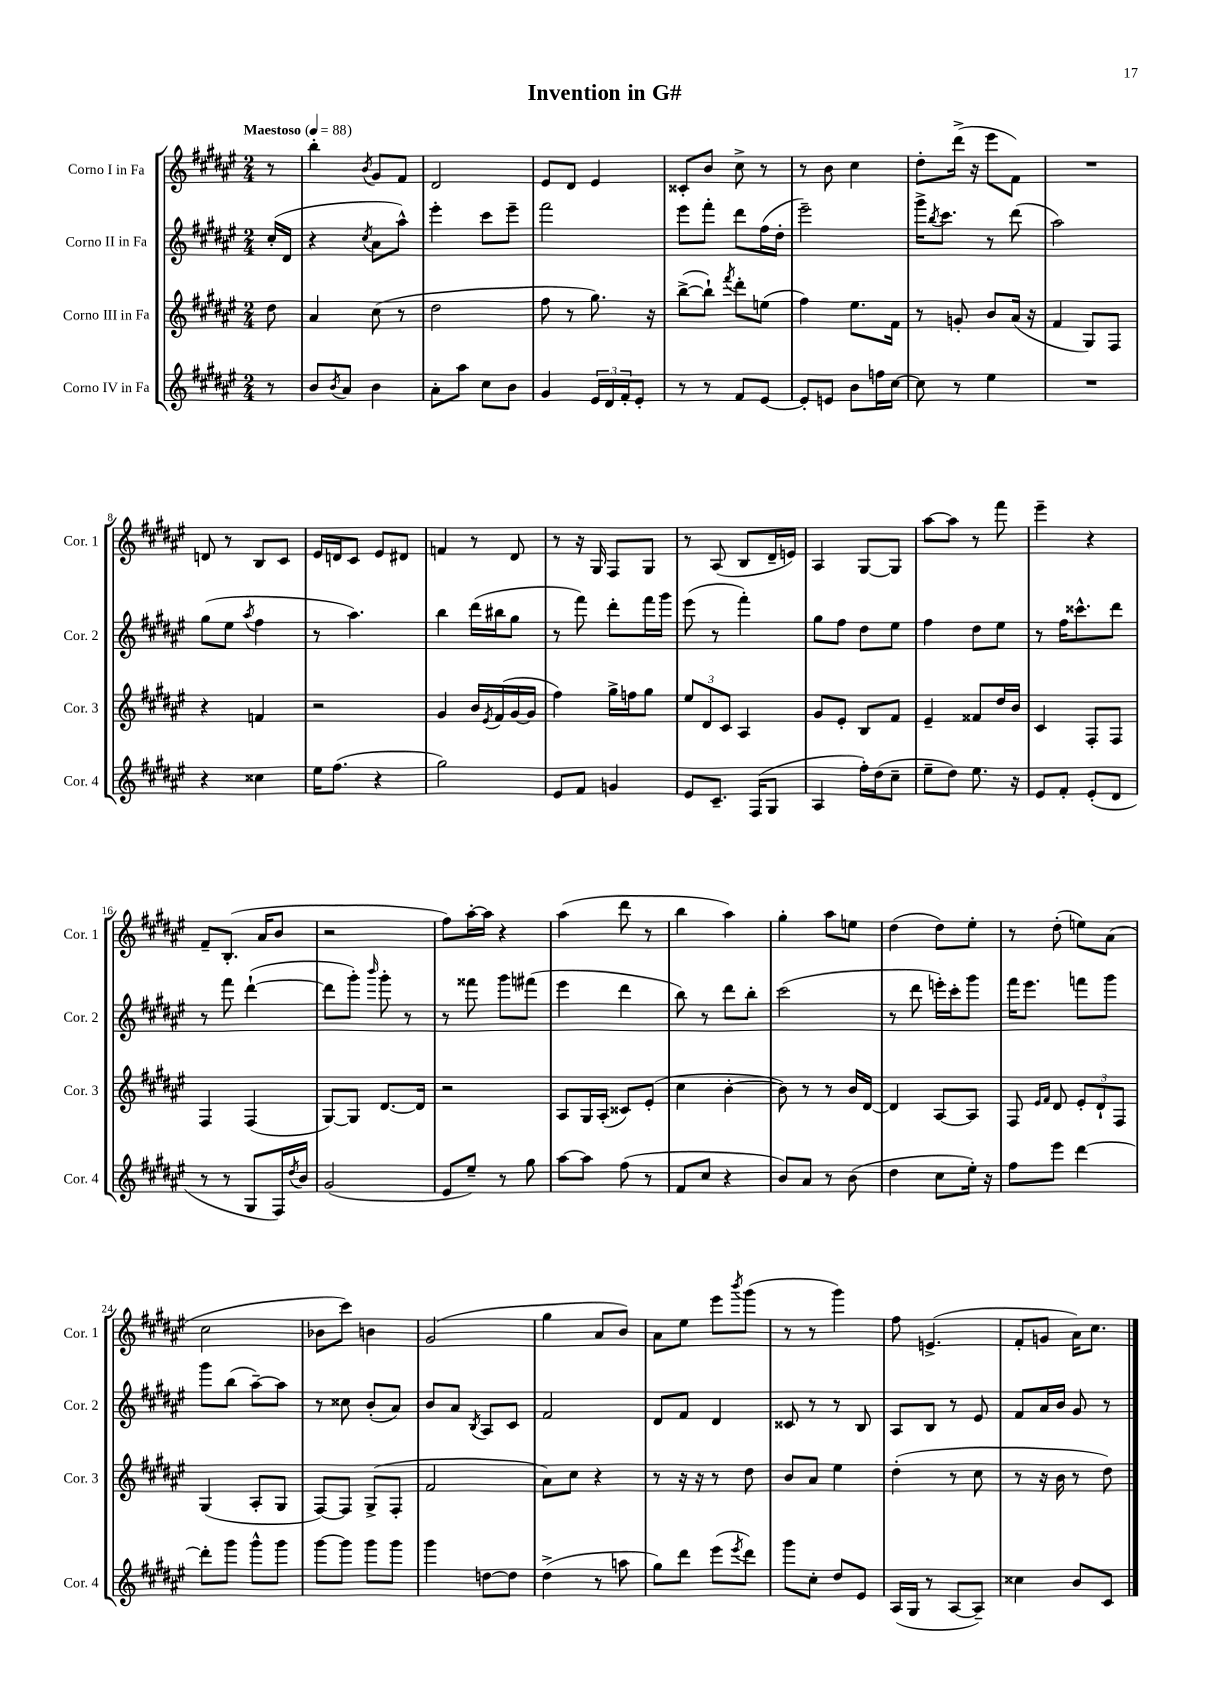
\header { title = "Invention in G#" }
<<
\new StaffGroup <<
\new Staff = "s0" \with { instrumentName = "Corno I in Fa" shortInstrumentName = "Cor. 1" } {
    \clef treble \key fis \major \numericTimeSignature \time 2/4 \partial 8 \tempo "Maestoso" 4 = 88
    r8 |
    b''4-. \acciaccatura { b'8 } gis'8 fis'8 |
    dis'2 |
    eis'8 dis'8 eis'4 |
    cisis'8-. b'8 cis''8-> r8 |
    r8 b'8 cis''4 |
    dis''8-. dis'''16->( r16 eis'''8 fis'8) |
    R2 |
    d'8 r8 b8 cis'8 |
    eis'16 d'16 cis'8 eis'8 dis'8 |
    f'4 r8 dis'8 |
    r8 r16 gis16 fis8 gis8 |
    r8 ais8( b8 dis'16-- e'16) |
    ais4 gis8~ gis8 |
    ais''8~ ais''8 r8 fis'''8 |
    eis'''4-- r4 |
    fis'8-- b8.-.( ais'16 b'8 |
    r2 |
    fis''8) ais''16~-. ais''16 r4 |
    ais''4( dis'''8 r8 |
    b''4 ais''4) |
    gis''4-. ais''8 e''8 |
    dis''4( dis''8) eis''8-. |
    r8 dis''8-.( e''8) ais'8( |
    cis''2 |
    bes'8 cis'''8) b'4 |
    gis'2( |
    gis''4 ais'8 b'8) |
    ais'8 eis''8 eis'''8 \acciaccatura { b'''8 } gis'''8( |
    r8 r8 gis'''4) |
    fis''8 e'4.->( |
    fis'8-. g'8 ais'16) cis''8. \bar "|." |
}
\new Staff = "s1" \with { instrumentName = "Corno II in Fa" shortInstrumentName = "Cor. 2" } {
    \clef treble \key fis \major \numericTimeSignature \time 2/4 \partial 8
    cis''16-.( dis'16 |
    r4 \acciaccatura { cis''8 } ais'8 ais''8-^) |
    eis'''4-. cis'''8 eis'''8-- |
    fis'''2 |
    eis'''8 fis'''8-. dis'''8 fis''16( dis''16-. |
    eis'''2--) |
    gis'''16-> \acciaccatura { b''8 } cis'''8. r8 dis'''8( |
    ais''2) |
    gis''8( eis''8 \acciaccatura { ais''8 } fis''4 |
    r8 ais''4.) |
    b''4 dis'''16( bis''16 gis''8 |
    r8 fis'''8) dis'''8-. fis'''16 gis'''16 |
    eis'''8( r8 fis'''4-.) |
    gis''8 fis''8 dis''8 eis''8 |
    fis''4 dis''8 eis''8 |
    r8 fis''16 cisis'''8.-^ dis'''8 |
    r8 fis'''8 dis'''4~-!( |
    dis'''8 gis'''8-.) \grace { b'''16 } gis'''8-. r8 |
    r8 fisis'''8 gis'''8 fis'''8( |
    eis'''4 dis'''4 |
    b''8) r8 dis'''8 b''8-. |
    cis'''2( |
    r8 dis'''8 e'''16-.) cis'''16-. gis'''8 |
    fis'''16 eis'''8. f'''8 gis'''8 |
    gis'''8 b''8( ais''8~--) ais''8 |
    r8 cisis''8 b'8-.( ais'8) |
    b'8 ais'8 \acciaccatura { b8 } ais8 cis'8 |
    fis'2 |
    dis'8 fis'8 dis'4 |
    cisis'8 r8 r8 b8 |
    ais8 b8 r8 eis'8 |
    fis'8 ais'16 b'16 gis'8 r8 \bar "|." |
}
\new Staff = "s2" \with { instrumentName = "Corno III in Fa" shortInstrumentName = "Cor. 3" } {
    \clef treble \key fis \major \numericTimeSignature \time 2/4 \partial 8
    dis''8 |
    ais'4 cis''8( r8 |
    dis''2 |
    fis''8 r8 gis''8.) r16 |
    b''8~->( b''8-!) \acciaccatura { fis'''8 } dis'''8-. e''8( |
    fis''4) eis''8. fis'16 |
    r8 g'8-. b'8 ais'16( r16 |
    fis'4 gis8) fis8 |
    r4 f'4 |
    r2 |
    gis'4 b'16 \acciaccatura { eis'8 } fis'16( gis'16~ gis'16 |
    fis''4) gis''16-> f''16 gis''8 |
    \tuplet 3/2 { eis''8 dis'8 cis'8 } ais4 |
    gis'8 eis'8-. b8 fis'8 |
    eis'4-- fisis'8 dis''16 b'16 |
    cis'4 fis8-. fis8 |
    fis4 fis4( |
    gis8~) gis8 dis'8.~ dis'16 |
    r2 |
    ais8 gis16 ais16-.( cisis'8) eis'8-.( |
    cis''4 b'4~-. |
    b'8) r8 r8 b'16 dis'16~ |
    dis'4 ais8~ ais8 |
    fis8 \grace { eis'16 fis'16 } dis'8 \tuplet 3/2 { eis'8-. dis'8-! fis8 } |
    gis4( ais8-. gis8 |
    fis8~) fis8 gis8->( fis8-. |
    fis'2 |
    ais'8) cis''8 r4 |
    r8 r16 r16 r8 dis''8 |
    b'8 ais'8 eis''4 |
    dis''4-.( r8 cis''8 |
    r8 r16 b'16 r8 dis''8) \bar "|." |
}
\new Staff = "s3" \with { instrumentName = "Corno IV in Fa" shortInstrumentName = "Cor. 4" } {
    \clef treble \key fis \major \numericTimeSignature \time 2/4 \partial 8
    r8 |
    b'8 \acciaccatura { b'8 } ais'8 b'4 |
    ais'8-. ais''8 cis''8 b'8 |
    gis'4 \tuplet 3/2 { eis'16 dis'16 fis'16-. } eis'8-. |
    r8 r8 fis'8 eis'8~ |
    eis'8-. e'8 b'8 f''16 cis''16~ |
    cis''8 r8 eis''4 |
    R2 |
    r4 cisis''4 |
    eis''16 fis''8.( r4 |
    gis''2) |
    eis'8 fis'8 g'4 |
    eis'8 cis'8.-- fis16( gis8 |
    ais4 fis''16-.) dis''16( cis''8-- |
    eis''8-- dis''8) eis''8. r16 |
    eis'8 fis'8-. eis'8-.( dis'8 |
    r8 r8 gis8 fis16) \acciaccatura { dis''8 } b'16 |
    gis'2( |
    eis'8 eis''8--) r8 gis''8 |
    ais''8~ ais''8 fis''8( r8 |
    fis'8 cis''8 r4 |
    b'8) ais'8 r8 b'8( |
    dis''4 cis''8 eis''16-.) r16 |
    fis''8 eis'''8 dis'''4~ |
    dis'''8-. gis'''8 gis'''8-^ gis'''8 |
    gis'''8~ gis'''8 gis'''8 gis'''8 |
    gis'''4 d''8~ d''8 |
    dis''4->( r8 a''8 |
    gis''8) dis'''8 eis'''8( \acciaccatura { eis'''8 } dis'''8) |
    gis'''8 cis''8-. dis''8 eis'8 |
    ais16( gis16 r8 ais8~ ais8--) |
    cisis''4 b'8 cis'8 \bar "|." |
}
>>
>>
